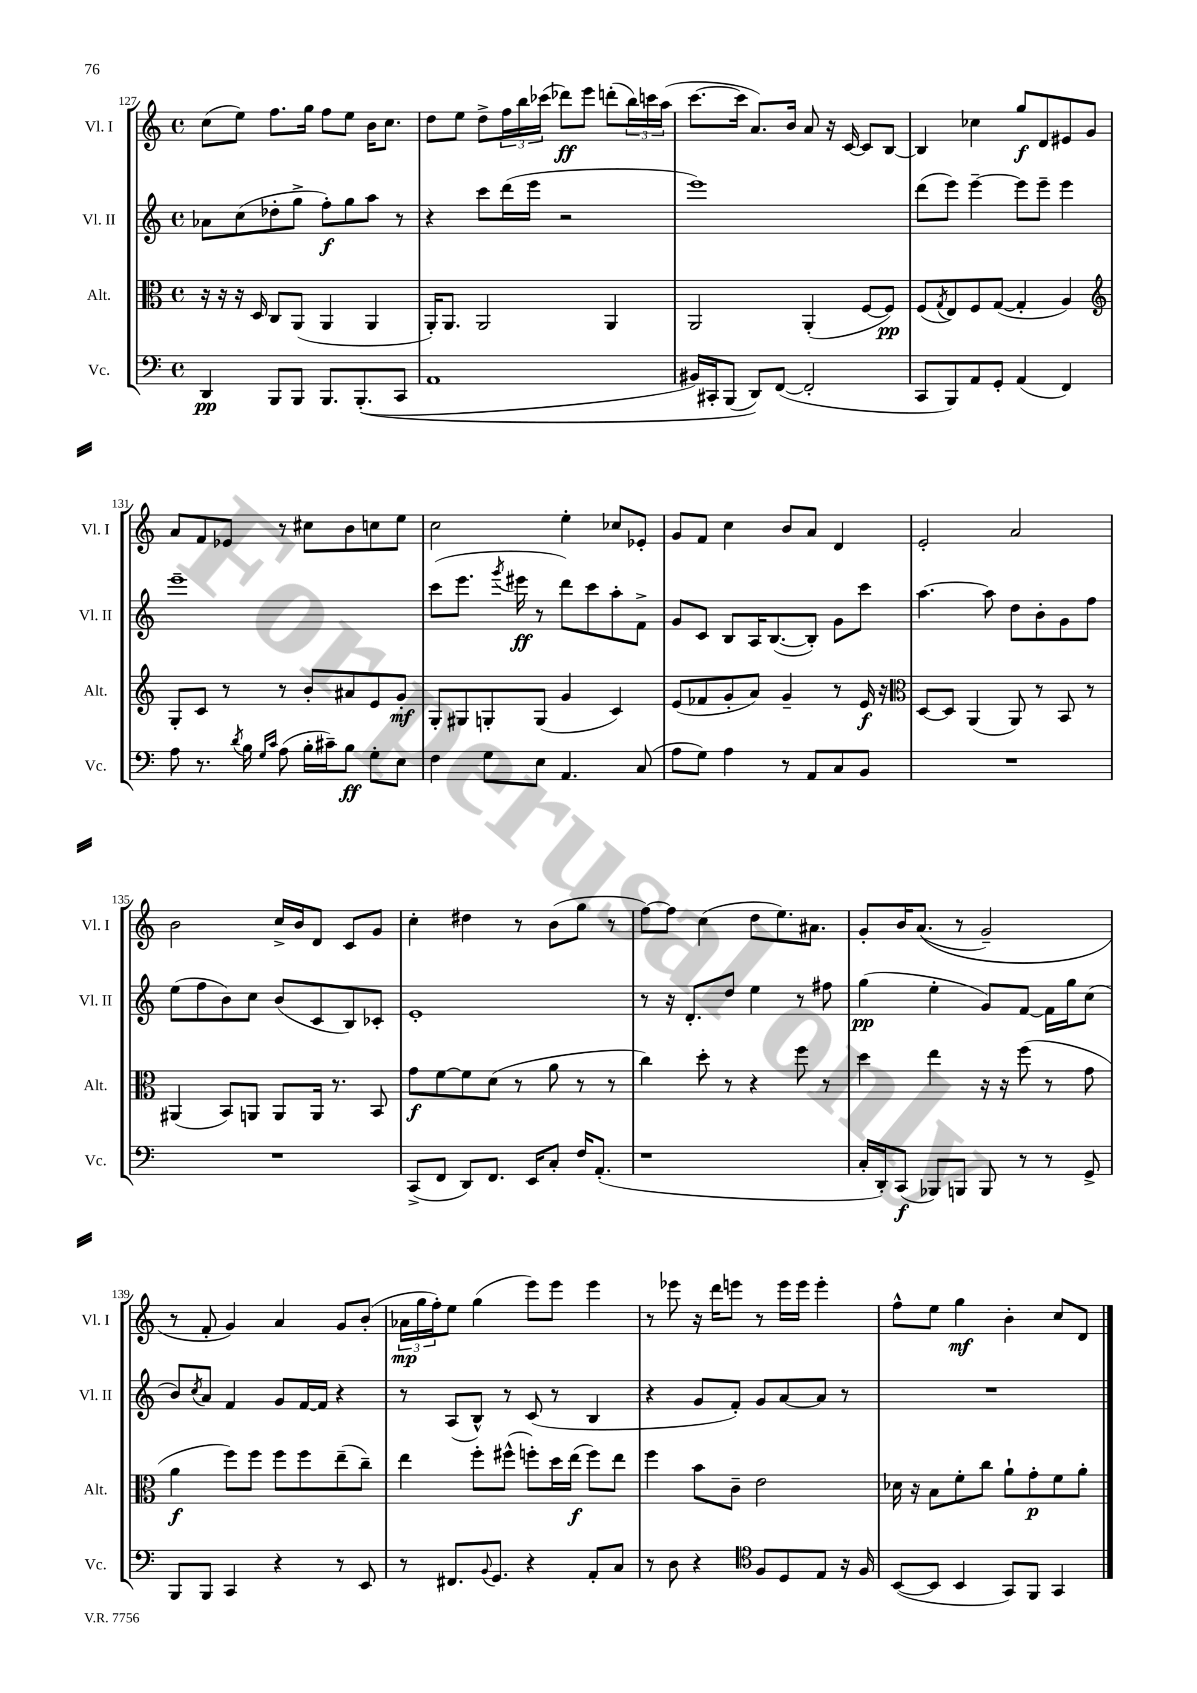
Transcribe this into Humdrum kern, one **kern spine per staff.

**kern	**dynam	**kern	**dynam	**kern	**dynam	**kern	**dynam
*part4	*part4	*part3	*part3	*part2	*part2	*part1	*part1
*staff4	*staff4	*staff3	*staff3	*staff2	*staff2	*staff1	*staff1
*I"Vc.	*	*I"Alt.	*	*I"Vl. II	*	*I"Vl. I	*
*I'Vc.	*	*I'Alt.	*	*I'Vl. II	*	*I'Vl. I	*
*clefF4	*	*clefC3	*	*clefG2	*	*clefG2	*
*k[]	*	*k[]	*	*k[]	*	*k[]	*
*M4/4	*	*M4/4	*	*M4/4	*	*M4/4	*
*met(c)	*	*met(c)	*	*met(c)	*	*met(c)	*
=127	=127	=127	=127	=127	=127	=127	=127
4DD/	pp	16r	.	8a-X\L	.	(8cc\L	.
.	.	16r	.	.	.	.	.
.	.	16r	.	(8cc\	.	8ee\J)	.
.	.	16D/	.	.	.	.	.
8BBB/L	.	8C/L	.	8dd-X'\	.	8.ff\L	.
8BBB/J	.	(8AA/J	.	8gg^\J	.	.	.
.	.	.	.	.	.	16gg\Jk	.
8.BBB/L	.	4AA/	.	8ff'\L)	f	8ff\L	.
.	.	.	.	8gg\	.	8ee\J	.
((8.BBB'/	.	.	.	.	.	.	.
.	.	4AA/	.	8aa\J	.	16b\KL	.
.	.	.	.	.	.	8.cc\J	.
8CC/J	.	.	.	8r	.	.	.
=128	=128	=128	=128	=128	=128	=128	=128
1AA	.	16AA'/KL)	.	4r	.	8dd\L	.
.	.	8.AA/J	.	.	.	.	.
.	.	.	.	.	.	8ee\J	.
.	.	2AA/	.	8ccc\L	.	8dd^\L	.
.	.	.	.	(16ddd\L	.	24ff\L	.
.	.	.	.	.	.	24bb\	.
.	.	.	.	16eee\JJ	.	.	.
.	.	.	.	.	.	(24ccc-X\JJ	.
.	.	.	.	2r	.	8ddd-X\L)	ff
.	.	.	.	.	.	8eee\J	.
.	.	4AA/	.	.	.	(8dddn'\L	.
.	.	.	.	.	.	24bb\L)	.
.	.	.	.	.	.	24cccn\	.
.	.	.	.	.	.	(24aa\JJ	.
=129	=129	=129	=129	=129	=129	=129	=129
16BB#X/LL)	.	2AA/	.	1eee)	.	[8.ccc\L	.
16CC#X'/J	.	.	.	.	.	.	.
(8BBB/J	.	.	.	.	.	.	.
.	.	.	.	.	.	16ccc\Jk]	.
8DD/L))	.	.	.	.	.	8.a/L)	.
([8FF/J	.	.	.	.	.	.	.
.	.	.	.	.	.	16b/Jk	.
2FF'/]	.	(4AA'/	.	.	.	8a/	.
.	.	.	.	.	.	16r	.
.	.	.	.	.	.	[16c/	.
.	.	[8F/L	.	.	.	8c/L]	.
.	.	8F/J])	pp	.	.	[8B/J	.
=130	=130	=130	=130	=130	=130	=130	=130
8CC/L	.	(8F/L	.	(8ddd\L	.	4B/]	.
.	.	8qG/	.	.	.	.	.
8BBB/)	.	8E/)	.	8eee\J)	.	.	.
8AA/	.	8F/	.	[4eee~\	.	4cc-X\	.
8GG'/J	.	([8G/J	.	.	.	.	.
(4AA/	.	4G'/]	.	8eee\L]	.	8gg/L	f
.	.	.	.	8eee~\J	.	8d/	.
4FF/)	.	4A/)	.	4eee\	.	8e#X/	.
.	.	.	.	.	.	8g/J	.
!!LO:LB:g=z
=131	=131	=131	=131	=131	=131	=131	=131
*	*	*clefG2	*	*	*	*	*
8A\	.	8G'/L	.	1eee~	.	8a/L	.
8.r	.	8c/J	.	.	.	8f/	.
.	.	8r	.	.	.	8e-X/J	.
8qd/	.	.	.	.	.	.	.
16B\	.	.	.	.	.	.	.
16qqG/LL	.	.	.	.	.	.	.
16qqc/JJ	.	.	.	.	.	.	.
(8A\	.	8r	.	.	.	8r	.
16B'\LL	.	8b'/L	.	.	.	8cc#X\L	.
16c#X~\J)	.	.	.	.	.	.	.
8B\J	ff	8a#X/	.	.	.	8b\	.
8G'\L	.	8e/	.	.	.	8ccn\	.
8E\J	.	8g'/J	mf	.	.	8ee\J	.
=132	=132	=132	=132	=132	=132	=132	=132
4F\	.	8G'/L	.	(8ccc\L	.	2cc\	.
.	.	8G#X/	.	8.eee\J	.	.	.
8G\L	.	8Gn'/	.	.	.	.	.
.	.	.	.	8qggg/	.	.	.
.	.	.	.	16eee#X\	ff	.	.
8E\J	.	(8G/J	.	8r	.	.	.
4.AA/	.	4g/	.	8ddd\L)	.	4ee'\	.
.	.	.	.	8ccc\	.	.	.
.	.	4c/)	.	8aa'\	.	8cc-X/L	.
(8C/	.	.	.	8f^\J	.	8e-X'/J	.
=133	=133	=133	=133	=133	=133	=133	=133
8A\L	.	(8e/L	.	8g/L	.	8g/L	.
8G\J)	.	8f-X/	.	8c/J	.	8f/J	.
4A\	.	8g'/	.	8B/L	.	4cc\	.
.	.	8a/J)	.	16A/K	.	.	.
.	.	.	.	([8.B/	.	.	.
8r	.	4g~/	.	.	.	8b/L	.
8AA/L	.	.	.	8B'/J])	.	8a/J	.
8C/	.	8r	.	8g\L	.	4d/	.
8BB/J	.	16e/	f	8ccc\J	.	.	.
.	.	16r	.	.	.	.	.
=134	=134	=134	=134	=134	=134	=134	=134
*	*	*clefC3	*	*	*	*	*
1r	.	[8D/L	.	[4.aa\	.	2e'/	.
.	.	8D/J]	.	.	.	.	.
.	.	(4AA/	.	.	.	.	.
.	.	.	.	8aa\]	.	.	.
.	.	8AA/)	.	8dd\L	.	2a/	.
.	.	8r	.	8b'\	.	.	.
.	.	8BB/	.	8g\	.	.	.
.	.	8r	.	8ff\J	.	.	.
!!LO:LB:g=z
=135	=135	=135	=135	=135	=135	=135	=135
1r	.	(4AA#X/	.	(8ee\L	.	2b\	.
.	.	.	.	8ff\	.	.	.
.	.	8BB/L)	.	8b\)	.	.	.
.	.	8AAn/J	.	8cc\J	.	.	.
.	.	8AA/L	.	(8b/L	.	16cc^/LL	.
.	.	.	.	.	.	16b/J	.
.	.	16AA/Jk	.	8c/	.	8d/J	.
.	.	8.r	.	.	.	.	.
.	.	.	.	8B/)	.	8c/L	.
.	.	8BB/	.	8c-X'/J	.	8g/J	.
=136	=136	=136	=136	=136	=136	=136	=136
(8CC^/L	.	8g\L	f	1e'	.	4cc'\	.
8FF/J	.	[8f\	.	.	.	.	.
8DD/L)	.	8f\]	.	.	.	4dd#X\	.
8.FF/J	.	(8d\J	.	.	.	.	.
.	.	8r	.	.	.	8r	.
16EE/KL	.	.	.	.	.	.	.
8C'/J	.	8a\	.	.	.	(8b\L	.
16F/KL	.	8r	.	.	.	8gg\J	.
(8.AA'/J	.	.	.	.	.	.	.
.	.	8r	.	.	.	8r	.
=137	=137	=137	=137	=137	=137	=137	=137
1r	.	4cc\)	.	8r	.	[8ff\L)	.
.	.	.	.	16r	.	8ff\J]	.
.	.	.	.	8.d'/L	.	.	.
.	.	8dd'\	.	.	.	(4cc\	.
.	.	8r	.	8dd/J	.	.	.
.	.	4r	.	4ee\	.	8dd\L	.
.	.	.	.	.	.	8.ee\)	.
.	.	8ff\	.	8r	.	.	.
.	.	.	.	.	.	8.a#X\J	.
.	.	8r	.	8ff#X\	.	.	.
=138	=138	=138	=138	=138	=138	=138	=138
16C'/LL	.	4dd\	.	(4gg\	pp	8g'/L	.
16DD'/J)	.	.	.	.	.	.	.
(8CC/J	f	.	.	.	.	16b/K	.
.	.	.	.	.	.	((8.a/J	.
8BBB-X/L)	.	4ee\	.	4ee'\	.	.	.
8BBBn/J	.	.	.	.	.	8r	.
8BBB/	.	16r	.	8g/L)	.	2g~/)	.
.	.	16r	.	.	.	.	.
8r	.	(8ff\	.	[8f/J	.	.	.
8r	.	8r	.	16f\LL]	.	.	.
.	.	.	.	16gg\J	.	.	.
8GG^/	.	8g\	.	(8cc\J	.	.	.
!!LO:LB:g=z
=139	=139	=139	=139	=139	=139	=139	=139
8BBB/L	.	4a\	f	8b/L)	.	8r	.
.	.	.	.	8qcc/	.	.	.
8BBB/J	.	.	.	8a/J	.	8f'/	.
4CC/	.	8ff\L)	.	4f/	.	4g/)	.
.	.	8ff\J	.	.	.	.	.
4r	.	8ff\L	.	8g/L	.	4a/	.
.	.	8ff\	.	[16f/L	.	.	.
.	.	.	.	16f/JJ]	.	.	.
8r	.	(8ee~\	.	4r	.	8g/L	.
8EE/	.	8cc~\J)	.	.	.	(8b'/J	.
=140	=140	=140	=140	=140	=140	=140	=140
8r	.	4ee\	.	8r	.	24a-X\LL	mp
.	.	.	.	.	.	24gg\	.
.	.	.	.	.	.	24ff'\J)	.
8.FF#X/L	.	.	.	(8A/L	.	8ee\J	.
.	.	8ff'\L	.	8B^^/J)	.	(4gg\	.
8qqBB/	.	.	.	.	.	.	.
8.GG/J	.	.	.	.	.	.	.
.	.	(8ff#X^^\J	.	8r	.	.	.
4r	.	8ffn'\L)	.	(8c/	.	8eee\L)	.
.	.	16dd\L	.	8r	.	8eee\J	.
.	.	(16ee\JJ	f	.	.	.	.
8AA'/L	.	8ff\L)	.	4B/	.	4eee\	.
8C/J	.	8ee\J	.	.	.	.	.
=141	=141	=141	=141	=141	=141	=141	=141
8r	.	4ff\	.	4r	.	8r	.
8D\	.	.	.	.	.	8eee-X\	.
4r	.	8b\L	.	8g/L	.	16r	.
.	.	.	.	.	.	16ddd\KL	.
.	.	8c~\J	.	8f'/J)	.	8eeen\J	.
*clefC4	*	*	*	*	*	*	*
8F/L	.	2e\	.	8g/L	.	8r	.
8D/	.	.	.	[8a/	.	16eee\LL	.
.	.	.	.	.	.	16eee\JJ	.
8E/J	.	.	.	8a/J]	.	4eee'\	.
16r	.	.	.	8r	.	.	.
16F/	.	.	.	.	.	.	.
=142	=142	=142	=142	=142	=142	=142	=142
([8BB/L	.	16d-X\	.	1r	.	8ff^^\L	.
.	.	16r	.	.	.	.	.
8BB/J]	.	8B\L	.	.	.	8ee\J	.
4BB/	.	8f'\	.	.	.	4gg\	mf
.	.	8cc\J	.	.	.	.	.
8GG/L)	.	8a`\L	.	.	.	4b'\	.
8FF/J	.	8g'\	p	.	.	.	.
4GG/	.	8f\	.	.	.	8cc/L	.
.	.	8a'\J	.	.	.	8d/J	.
==	==	==	==	==	==	==	==
*-	*-	*-	*-	*-	*-	*-	*-
